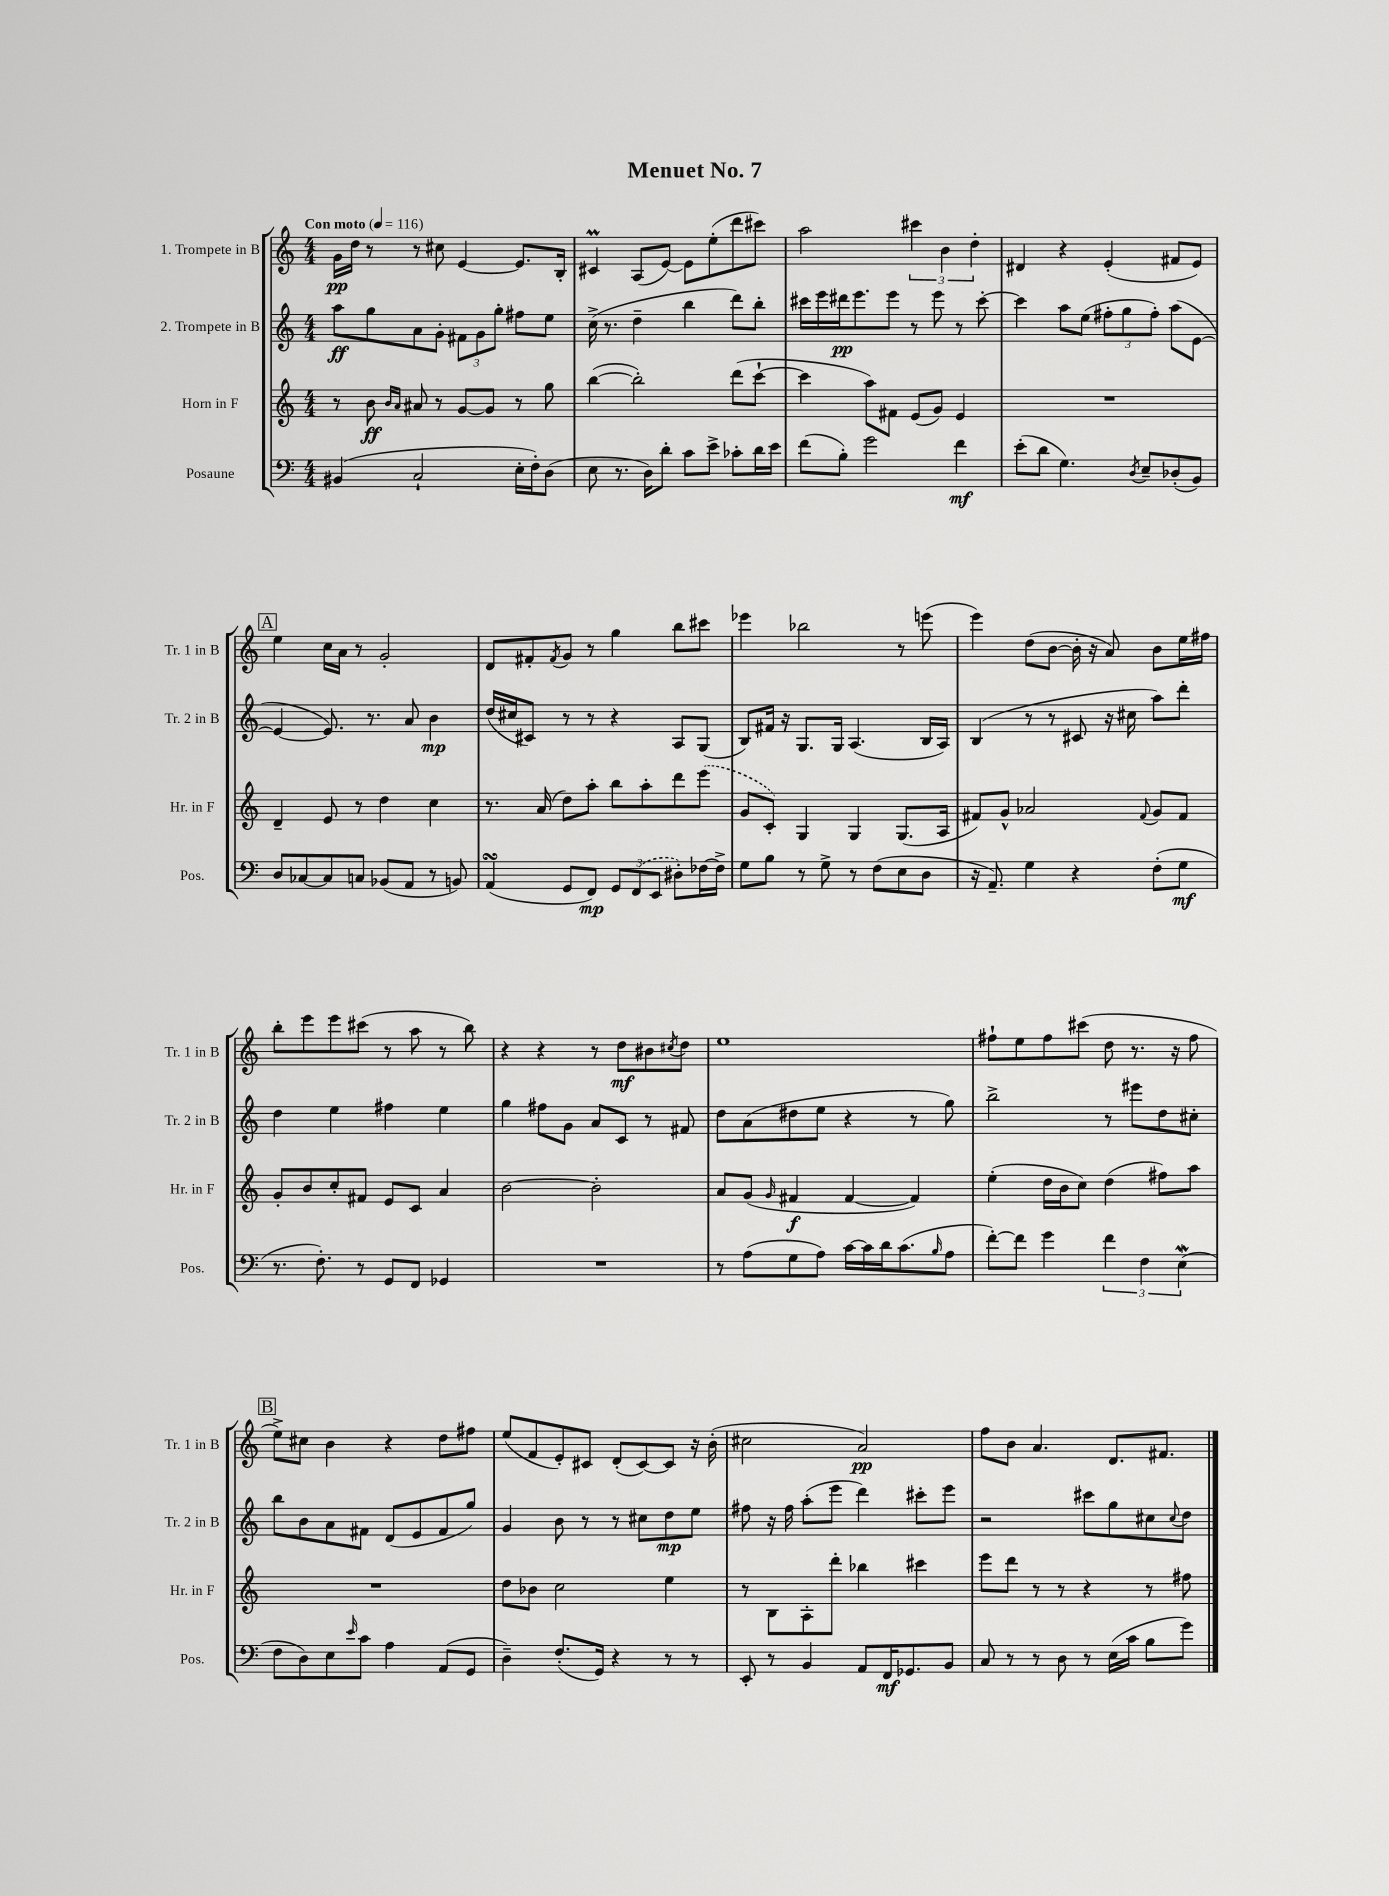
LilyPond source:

\header { title = "Menuet No. 7" }
<<
\new StaffGroup <<
\new Staff = "s0" \with { instrumentName = "1. Trompete in B" shortInstrumentName = "Tr. 1 in B" } {
    \clef treble \key c \major \numericTimeSignature \time 4/4 \tempo "Con moto" 4 = 116
    g'16\pp d''16 r8 r8 cis''8 e'4~ e'8. b16-. |
    cis'4\prall a8( e'8~) e'8 e''8-.( d'''8 cis'''8) |
    a''2 \tuplet 3/2 { cis'''4 b'4 d''4-. } |
    dis'4 r4 e'4-.( fis'8 e'8) |
    \mark \markup { \box "A" } e''4 c''16 a'16 r8 g'2-. |
    d'8 fis'8-. \acciaccatura { fis'8 } g'8 r8 g''4 b''8 cis'''8 |
    ees'''4 bes''2 r8 e'''8( |
    e'''4) d''8( b'8~ b'16-. r16 a'8) b'8 e''16 fis''16 |
    b''8-. e'''8 e'''8 cis'''8( r8 a''8 r8 b''8) |
    r4 r4 r8 d''8\mf bis'8 \acciaccatura { cis''8 } d''8 |
    e''1 |
    fis''8-! e''8 fis''8 cis'''8( d''8 r8. r16 fis''8 |
    \mark \markup { \box "B" } e''8->) cis''8 b'4 r4 d''8 fis''8 |
    e''8( f'8 e'8-.) cis'8 d'8-.( cis'8~) cis'8 r16 b'16-.( |
    cis''2 a'2\pp) |
    f''8 b'8 a'4. d'8. fis'8. \bar "|." |
}
\new Staff = "s1" \with { instrumentName = "2. Trompete in B" shortInstrumentName = "Tr. 2 in B" } {
    \clef treble \key c \major \numericTimeSignature \time 4/4
    a''8\ff g''8 a'8 g'8-. \tuplet 3/2 { fis'8 g'8 g''8-. } fis''8 e''8 |
    c''16->( r8. d''4-- b''4 d'''8) b''8-. |
    cis'''16 e'''16 dis'''16\pp e'''8. e'''8 r8 e'''8 r8 cis'''8~-. |
    cis'''4 a''8 e''8( \tuplet 3/2 { fis''8-. g''8 fis''8-.) } a''8( e'8~ |
    \mark \markup { \box "A" } e'4~ e'8.) r8. a'8 b'4\mp |
    d''16( cis''16 cis'8) r8 r8 r4 a8 g8( |
    b8) fis'16 r16 g8. g16 a4.( b16 a16) |
    b4( r8 r8 cis'8 r16 cis''16 a''8) d'''8-. |
    d''4 e''4 fis''4 e''4 |
    g''4 fis''8 g'8 a'8 c'8 r8 fis'8 |
    d''8 a'8( dis''8 e''8 r4 r8 g''8) |
    b''2-> r8 eis'''8 d''8 cis''8-. |
    \mark \markup { \box "B" } b''8 b'8 a'8 fis'8 d'8( e'8 fis'8 g''8) |
    g'4 b'8 r8 r8 cis''8 d''8\mp e''8 |
    fis''8 r16 fis''16 a''8-.( e'''8 d'''4) cis'''8-. e'''8 |
    r2 cis'''8 g''8 cis''8 \appoggiatura { cis''8 } d''8 \bar "|." |
}
\new Staff = "s2" \with { instrumentName = "Horn in F" shortInstrumentName = "Hr. in F" } {
    \clef treble \key c \major \numericTimeSignature \time 4/4
    r8 b'8\ff \grace { b'16 a'16 } ais'8 r8 g'8~ g'8 r8 g''8 |
    b''4~( b''2-.) d'''8( c'''8~-! |
    c'''4 a''8) fis'8 e'8( g'8) e'4 |
    R1 |
    \mark \markup { \box "A" } d'4-- e'8 r8 d''4 c''4 |
    r8. a'16( d''8) a''8-. b''8 a''8-. d'''8 \once \slurDashed e'''8( |
    g'8 c'8-.) g4 g4 g8.( a16 |
    fis'8) g'8-^ aes'2 \appoggiatura { fis'8 } g'8 fis'8 |
    g'8-. b'8 c''8-. fis'8 e'8 c'8 a'4 |
    b'2~ b'2-. |
    a'8 g'8( \grace { g'16 } fis'4\f fis'4~ fis'4) |
    e''4-.( d''16 b'16 c''8) d''4( fis''8) a''8 |
    \mark \markup { \box "B" } R1 |
    d''8 bes'8 c''2 e''4 |
    r8 b8 a8-. d'''8-. bes''4 cis'''4 |
    e'''8 d'''8 r8 r8 r4 r8 fis''8 \bar "|." |
}
\new Staff = "s3" \with { instrumentName = "Posaune" shortInstrumentName = "Pos." } {
    \clef bass \key c \major \numericTimeSignature \time 4/4
    bis,4( c2-! e16-. f16-.) d8( |
    e8 r8. d16) d'8-. c'8 e'8-> ces'8-. d'16 e'16 |
    f'8( b8-.) g'2 f'4\mf |
    e'8-.( d'8 g4.) \acciaccatura { d8 } e8-- des8-.( b,8) |
    \mark \markup { \box "A" } d8 ces8~ ces8 c8 bes,8( a,8 r8 b,8) |
    a,4\turn( g,8 f,8\mp) \tuplet 3/2 { g,8 \once \slurDashed f,8( e,8 } dis8-.) fes16~ fes16-> |
    g8 b8 r8 g8-> r8 f8( e8 d8 |
    r16 a,8.--) g4 r4 f8-.( g8\mf |
    r8. f8.-.) r8 g,8 f,8 ges,4 |
    R1 |
    r8 a8( g8 a8) c'16~ c'16 d'16 c'8.( \grace { b16 } a8 |
    f'8~-.) f'8 g'4 \tuplet 3/2 { f'4 f4 e4\mordent( } |
    \mark \markup { \box "B" } f8 d8) e8 \grace { e'16 } c'8 a4 a,8( g,8 |
    d4--) f8.-.( g,16) r4 r8 r8 |
    e,8-. r8 b,4 a,8 f,16\mf ges,8. b,8 |
    c8 r8 r8 d8 r8 e16( c'16 b8 g'8) \bar "|." |
}
>>
>>
\layout { \context { \Score \remove "Bar_number_engraver" } }
